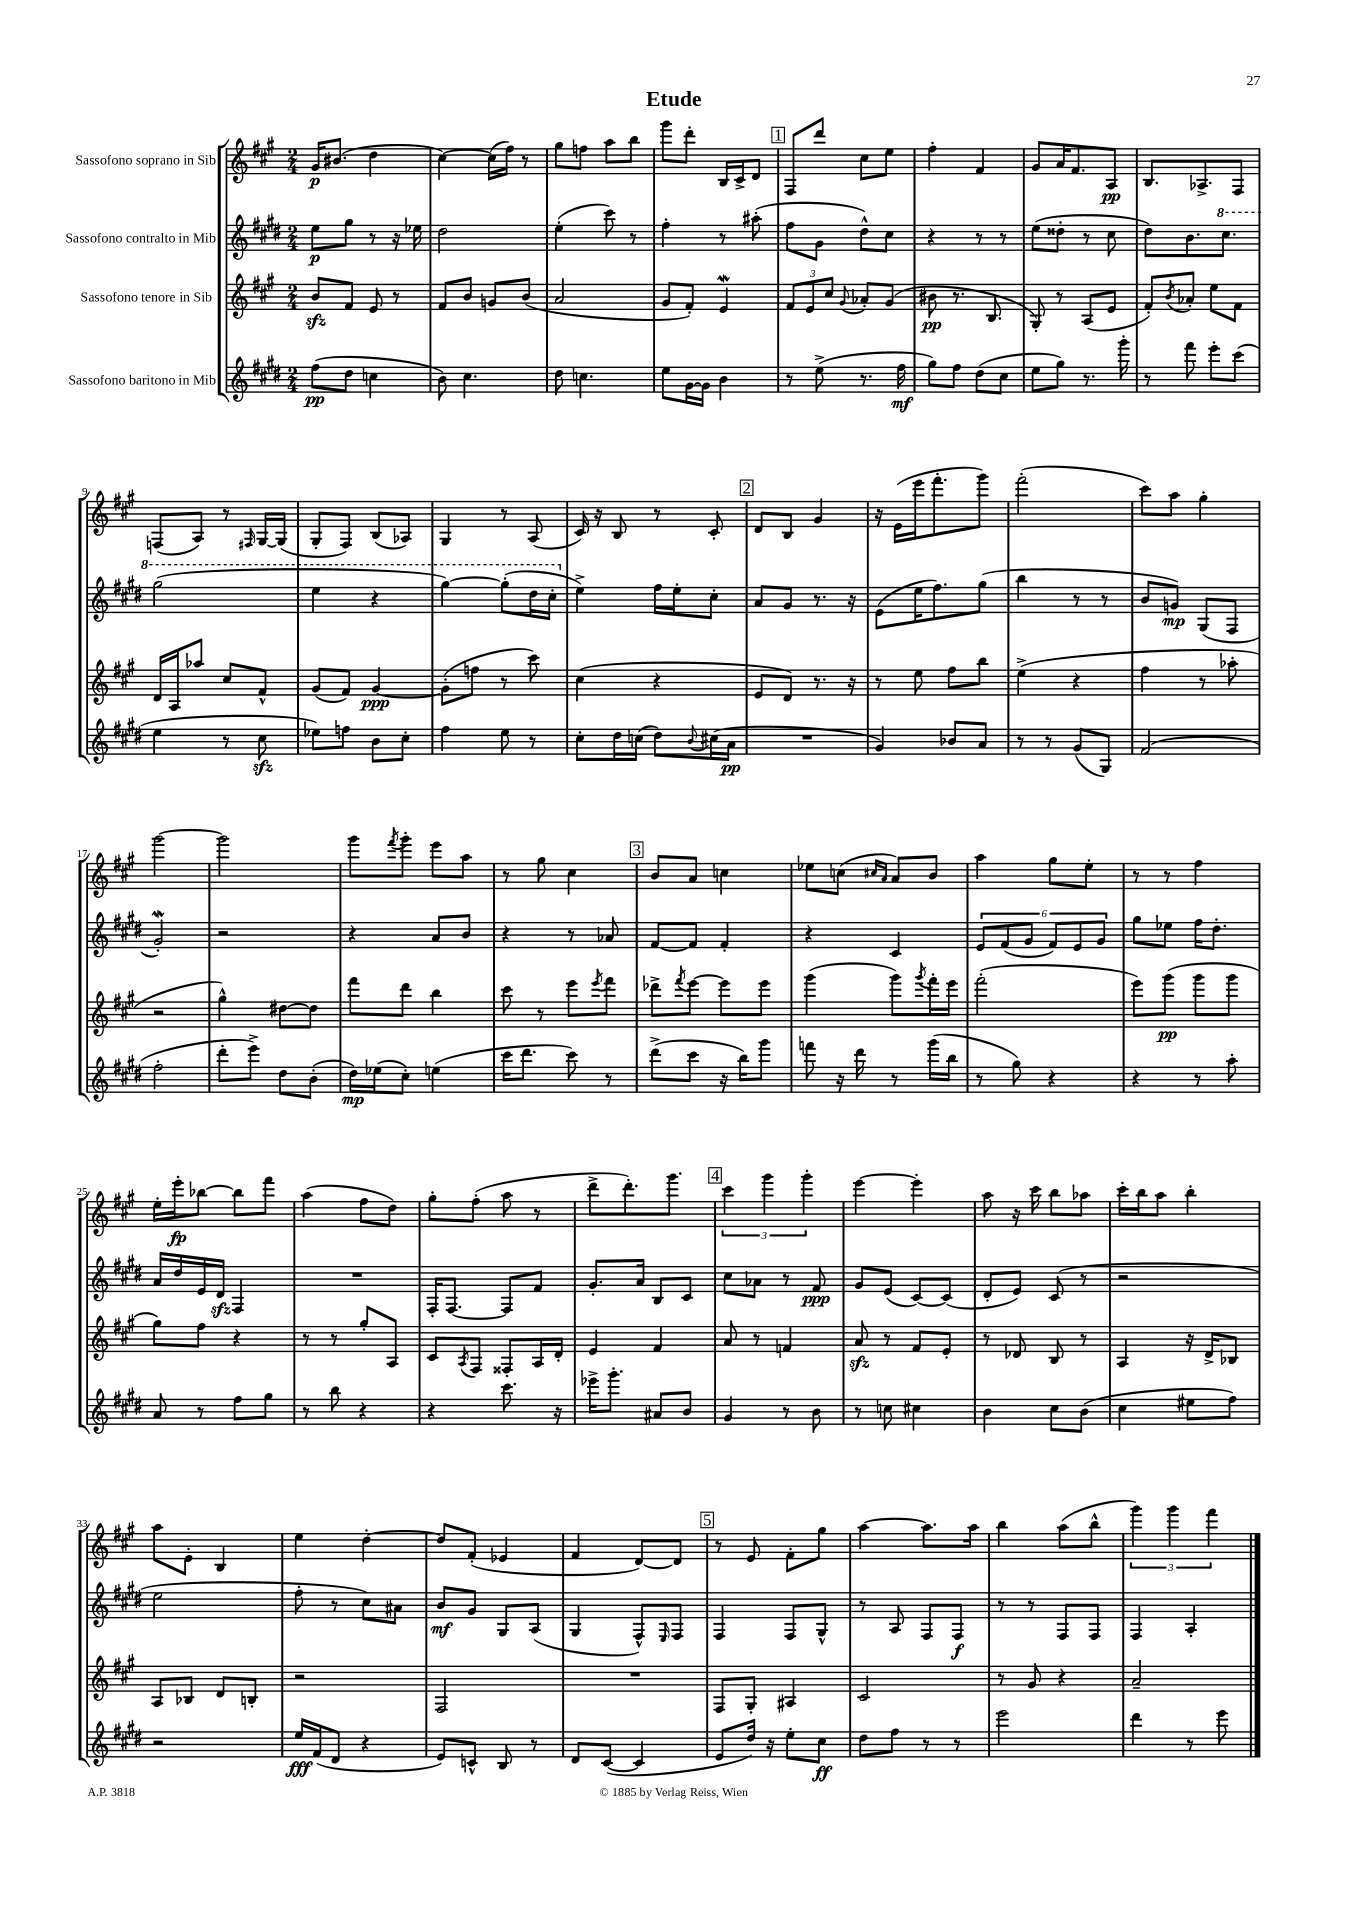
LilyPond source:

\header { title = "Etude" }
<<
\new StaffGroup <<
\new Staff = "s0" \with { instrumentName = "Sassofono soprano in Sib" } {
    \clef treble \key a \major \numericTimeSignature \time 2/4
    gis'16\p bis'8.( d''4 |
    cis''4~) cis''16( fis''16) r8 |
    gis''8 f''8 a''8 b''8 |
    gis'''8 d'''8-. b16 cis'16-> d'8 |
    \mark \markup { \box "1" } fis8 d'''8 cis''8 e''8 |
    fis''4-. fis'4 |
    gis'8 a'16 fis'8. a8\pp |
    b8. aes8.-> fis8 |
    f8( a8) r8 \grace { fis16 } gis16~ gis16( |
    gis8-. fis8) b8( aes8) |
    gis4 r8 a8( |
    cis'16) r16 b8 r8 cis'8-. |
    \mark \markup { \box "2" } d'8 b8 gis'4 |
    r16 e'16( e'''16 fis'''8.-. gis'''8) |
    fis'''2-.( |
    cis'''8) a''8 gis''4-. |
    gis'''2~ |
    gis'''2 |
    gis'''8 \acciaccatura { fis'''8 } gis'''8-. e'''8 a''8 |
    r8 gis''8 cis''4 |
    \mark \markup { \box "3" } b'8 a'8 c''4 |
    ees''8 c''8( \grace { cis''16 a'16 } a'8) b'8 |
    a''4 gis''8 e''8-. |
    r8 r8 fis''4 |
    e''16-. e'''16-.\fp bes''8~ bes''8 fis'''8 |
    a''4( fis''8 d''8) |
    gis''8-. fis''8-.( a''8 r8 |
    d'''8-> d'''8.-.) gis'''8. |
    \mark \markup { \box "4" } \tuplet 3/2 { cis'''4 gis'''4 gis'''4-. } |
    e'''4~ e'''4-. |
    a''8 r16 cis'''16 b''8 aes''8 |
    cis'''16-. b''16 a''8 b''4-. |
    a''8 e'8-. b4 |
    e''4 d''4~-. |
    d''8 fis'8-.( ees'4 |
    fis'4 d'8~) d'8 |
    \mark \markup { \box "5" } r8 e'8 fis'8-. gis''8 |
    a''4~ a''8. a''16 |
    b''4 a''8( b''8-^ |
    \tuplet 3/2 { gis'''4) gis'''4 fis'''4 } \bar "|." |
}
\new Staff = "s1" \with { instrumentName = "Sassofono contralto in Mib" } {
    \clef treble \key e \major \numericTimeSignature \time 2/4
    e''8\p gis''8 r8 r16 ees''16 |
    dis''2 |
    e''4-.( cis'''8) r8 |
    fis''4-. r8 ais''8-.( |
    \mark \markup { \box "1" } fis''8 gis'8 dis''8-^) cis''8 |
    r4 r8 r8 |
    e''8( disis''8-. r8 cis''8 |
    dis''8) b'8. \ottava #1 cis'''8. |
    gis'''2( |
    e'''4 r4 |
    gis'''4~) gis'''8-.( dis'''16 cis'''16-. \ottava #0 |
    e''4->) fis''16 e''16-. cis''8-. |
    \mark \markup { \box "2" } a'8 gis'8 r8. r16 |
    e'8( e''16 fis''8.) gis''8( |
    b''4 r8 r8 |
    b'8 g'8\mp) gis8( fis8 |
    gis'2-.\mordent) |
    r2 |
    r4 a'8 b'8 |
    r4 r8 aes'8 |
    \mark \markup { \box "3" } fis'8~ fis'8 fis'4-. |
    r4 cis'4 |
    \tuplet 6/4 { e'8 fis'8( gis'8 fis'8) e'8 gis'8 } |
    gis''8 ees''8 fis''16 dis''8.-. |
    a'16 dis''16 e'16 dis'16\sfz fis4 |
    R2 |
    fis16-. fis8.~ fis8 fis'8 |
    gis'8.-. a'16 b8 cis'8 |
    \mark \markup { \box "4" } cis''8 aes'8 r8 fis'8\ppp |
    gis'8 e'8( cis'8~) cis'8( |
    dis'8-. e'8) cis'8( r8 |
    r2 |
    e''2 |
    fis''8-. r8 cis''8) ais'8 |
    b'8\mf gis'8 gis8 a8( |
    gis4 fis8-^) \grace { e16 } fis8 |
    \mark \markup { \box "5" } fis4 fis8 gis8-^ |
    r8 a8 fis8 fis8\f |
    r8 r8 fis8 fis8 |
    fis4 a4-. \bar "|." |
}
\new Staff = "s2" \with { instrumentName = "Sassofono tenore in Sib" } {
    \clef treble \key a \major \numericTimeSignature \time 2/4
    b'8\sfz fis'8 e'8 r8 |
    fis'8 b'8 g'8 b'8( |
    a'2 |
    gis'8 fis'8-.) e'4\mordent |
    \mark \markup { \box "1" } \tuplet 3/2 { fis'8 e'8 cis''8 } \appoggiatura { gis'8 } aes'8-. gis'8( |
    bis'8\pp r8. b8. |
    gis8-.) r8 a8( e'8 |
    fis'8-.) \acciaccatura { b'8 } aes'8-. e''8 fis'8 |
    d'16 a16 aes''8 cis''8 fis'8-^ |
    gis'8( fis'8) gis'4~\ppp |
    gis'8-.( f''8 r8 cis'''8) |
    cis''4( r4 |
    \mark \markup { \box "2" } e'8 d'8) r8. r16 |
    r8 e''8 fis''8 b''8 |
    e''4->( r4 |
    fis''4 r8 aes''8-. |
    r2 |
    gis''4-^) dis''8~ dis''8 |
    fis'''8 d'''8 b''4 |
    cis'''8 r8 e'''8 \acciaccatura { e'''8 } fis'''8 |
    \mark \markup { \box "3" } des'''8-> \acciaccatura { fis'''8 } e'''8~ e'''8 e'''8 |
    gis'''4( gis'''8) \acciaccatura { gis'''8 } fis'''16-. e'''16 |
    fis'''2-.( |
    e'''8) gis'''8\pp( gis'''8 gis'''8 |
    gis''8) fis''8 r4 |
    r8 r8 gis''8-. a8 |
    cis'8 \acciaccatura { a8 } fis8 fisis8-. a16 d'16-. |
    e'4 fis'4 |
    \mark \markup { \box "4" } a'8 r8 f'4 |
    a'8\sfz r8 fis'8 e'8-. |
    r8 des'8 b8 r8 |
    a4 r16 d'16-> bes8 |
    a8 bes8 d'8 b8-. |
    r2 |
    fis2 |
    R2 |
    \mark \markup { \box "5" } fis8 gis8-. ais4 |
    cis'2 |
    r8 gis'8 r4 |
    a'2-- \bar "|." |
}
\new Staff = "s3" \with { instrumentName = "Sassofono baritono in Mib" } {
    \clef treble \key e \major \numericTimeSignature \time 2/4
    fis''8\pp( dis''8 c''4 |
    b'8) cis''4. |
    dis''8 c''4. |
    e''8 gis'16~ gis'16 b'4 |
    \mark \markup { \box "1" } r8 e''8->( r8. fis''16\mf |
    gis''8) fis''8 dis''8( cis''8 |
    e''8 gis''8) r8. gis'''16-. |
    r8 fis'''8 e'''8-. cis'''8( |
    e''4 r8 cis''8\sfz |
    ees''8) f''8 b'8 cis''8-. |
    fis''4 e''8 r8 |
    cis''8-. dis''16 c''16( dis''8) \appoggiatura { b'8 } cis''16( a'16\pp |
    \mark \markup { \box "2" } R2 |
    gis'4) bes'8 a'8 |
    r8 r8 gis'8( gis8) |
    fis'2( |
    fis''2-. |
    dis'''8-. e'''8->) dis''8 b'8-.( |
    dis''16\mp) ees''16( cis''8-.) e''4( |
    cis'''16 dis'''8. cis'''8) r8 |
    \mark \markup { \box "3" } dis'''8->( cis'''8 r16 b''16) gis'''8 |
    f'''8 r16 dis'''16 r8 gis'''16( b''16 |
    r8 gis''8) r4 |
    r4 r8 a''8-. |
    a'8 r8 fis''8 gis''8 |
    r8 b''8 r4 |
    r4 cis'''8. r16 |
    ees'''16-> gis'''8.-. ais'8 b'8 |
    \mark \markup { \box "4" } gis'4 r8 b'8 |
    r8 c''8 cis''4 |
    b'4 cis''8 b'8( |
    cis''4 eis''8 fis''8) |
    r2 |
    e''16\fff fis'16( dis'8 r4 |
    e'8) c'8-^ b8 r8 |
    dis'8 cis'8~( cis'4 |
    \mark \markup { \box "5" } e'8 dis''16) r16 e''8-. cis''8\ff |
    dis''8 fis''8 r8 r8 |
    e'''2 |
    dis'''4 r8 e'''8 \bar "|." |
}
>>
>>
